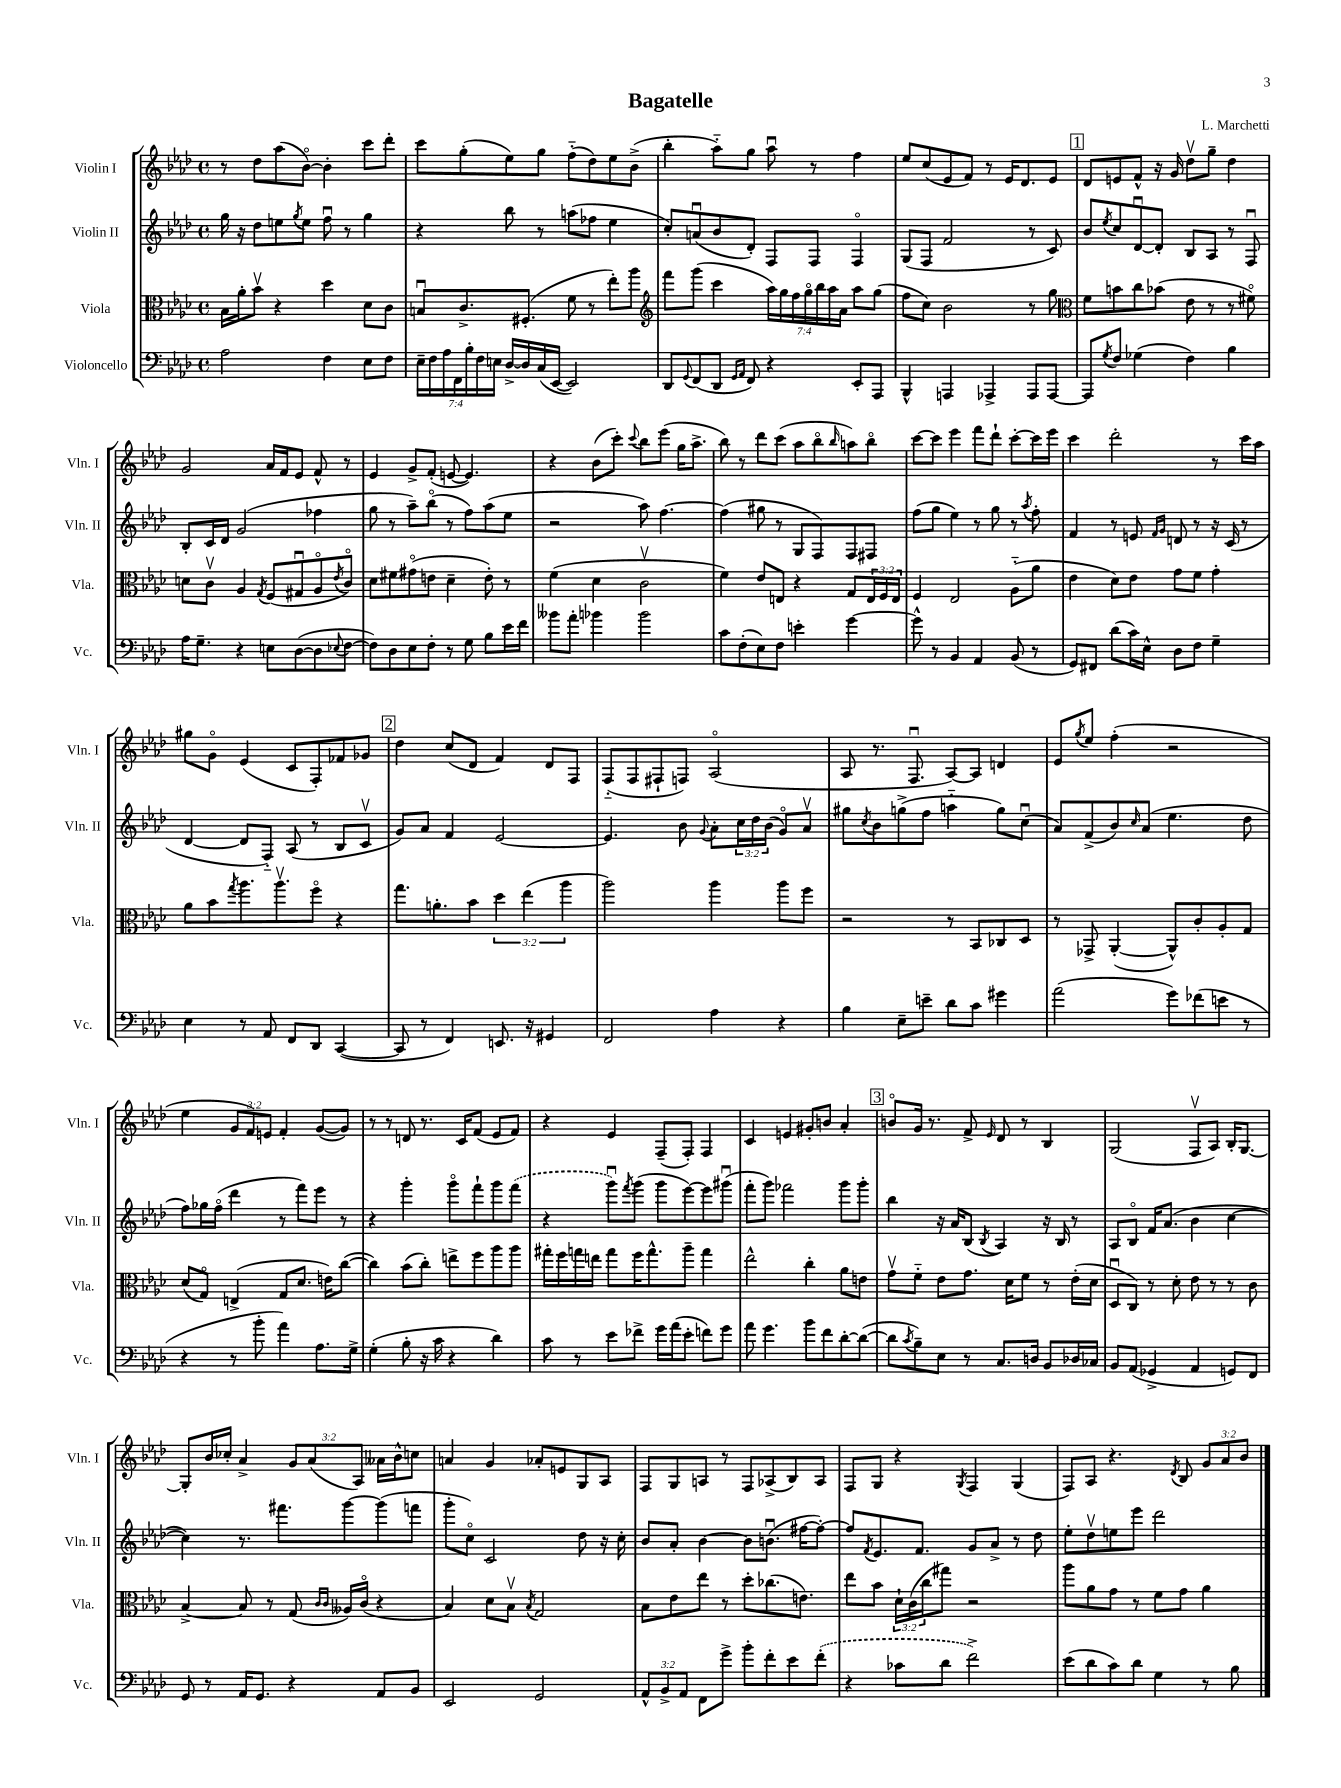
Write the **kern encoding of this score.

**kern	**kern	**kern	**kern
*part4	*part3	*part2	*part1
*staff4	*staff3	*staff2	*staff1
*I"Violoncello	*I"Viola	*I"Violin II	*I"Violin I
*I'Vc.	*I'Vla.	*I'Vln. II	*I'Vln. I
*clefF4	*clefC3	*clefG2	*clefG2
*k[b-e-a-d-]	*k[b-e-a-d-]	*k[b-e-a-d-]	*k[b-e-a-d-]
*M4/4	*M4/4	*M4/4	*M4/4
*met(c)	*met(c)	*met(c)	*met(c)
=1	=1	=1	=1
2A-\	16B-\LL	16gg\	8r
.	16a-'\J	16r	.
.	8b-v\J	8dd-\L	8dd-\L
.	4r	8een\	(8aa-\
.	.	8qgg/	.
.	.	8ee\J	[8b-\J)
4F\	4dd-\	8ffu\	4b-'\]
.	.	8r	.
8E-\L	8d-\L	4gg\	8ccc\L
8F\J	8c\J	.	8ddd-'\J
=2	=2	=2	=2
28E-~\LL	8Bnu/L	4r	8ccc\L
28F\	.	.	.
28A-\	.	.	.
28FF\	.	.	.
.	8.c^/	.	(8gg'\
28B-'\	.	.	.
28F\	.	.	.
28En\JJ	.	.	.
[16D-^/LL	.	8bb-\	8ee-\)
16D-/]	(8.F#X'/J	.	.
(16C/	.	8r	8gg\J
[16EE-/JJ	.	.	.
2EE-/])	8f\	(8aan\L	(8ff\L
.	8r	8ff-X\J	8dd-\)
.	8ee-'\L)	4ee-\	8ee-\
.	8aa-\J	.	(8b-^\J
=3	=3	=3	=3
*	*clefG2	*	*
8DD-/L	8fff\L	8cc'/L)	4bb-'\
8qqGG/	.	.	.
(8FF/	(8ggg\J	(8anu/	.
8DD-/J	4ccc\	8b-/	8aa-\L)
16qqGG/LL	.	.	.
16qqAA-/JJ	.	.	.
8FF/)	.	8d-'/J)	8gg\J
4r	28aa-\LL)	8F/L	8aa-u\
.	28gg\	.	.
.	28ff\	.	.
.	28gg\	.	.
.	.	8F/J	8r
.	28bb-\	.	.
.	28aa-\	.	.
.	28a-\JJ	.	.
8EE-'/L	8aa-\L	4F/	4ff\
8AAA-/J	(8gg\J	.	.
=4	=4	=4	=4
4BBB-^^/	8ff\L	(8G/L	8ee-/L
.	8cc\J)	8F/J	(8cc/
4AAAn/	2b-\	2f/	8e-/
.	.	.	8f/J)
4AAA-X^/	.	.	8r
.	.	.	16e-/KL
.	.	.	8.d-/
8AAA-/L	8r	8r	.
[8AAA-/J	8gg\	8c/)	8e-/J
!!LO:REH:place=s1:t=1
=5	=5	=5	=5
*	*clefC3	*	*
8AAA-/L]	8f\L	8b-/L	8d-/L
8qG/	.	8qee-/	.
8F/J	8bn\	8cc/	8en/
(4G-X\	8cc\	[8d-u/	8f^^/J
.	(8b-X\J	8d-'/J]	16r
.	.	.	16g/
4F\)	8e-\	8B-/L	8dd-v\L
.	8r	8A-/J	8gg~\J
4B-\	8r	8r	4dd-\
.	8f#X\)	8Fu/	.
!!LO:LB:g=z
=6	=6	=6	=6
16A-\KL	8dn\L	8B-'/L	2g/
8.G~\J	.	.	.
.	8cv\J	16c/L	.
.	.	16d-/JJ	.
4r	4A-/	(2g/	.
.	8qG/	.	.
8En\L	(8F/L	.	16a-/LL
.	.	.	16f/J
([8D-\	8G#Xu/	.	8e-/J
8D-\]	8A-/	4ff-X\	8f^^/
8qqE-X/	8qe-/	.	.
[8F\J	8c/J)	.	8r
=7	=7	=7	=7
8F\L])	8d-\L	8gg\	4e-/
8D-\	8f#X\	8r	.
8E-\	(8g#X\	8aa-~\L)	8g^/L
8F'\J	8en\J	(8bb-\J	(8f'/J
8r	4d-~\	8r	[8en/
8G\	.	8ff\L)	4.e/])
8B-\L	8e'\)	(8aa-\	.
16e-\L	8r	8ee-\J	.
16f\JJ	.	.	.
=8	=8	=8	=8
8b--X\L	(4f\	2r	4r
8a-'\J	.	.	.
4b-X\	4d-\	.	(8b-\L
.	.	.	8ccc'\J)
.	.	.	8qqccc/
2b-\	2cv\	8aa-\)	8bb-\L
.	.	[4.ff\	(8eee-\J
.	.	.	16gg\KL
.	.	.	8.aa-^\J
=9	=9	=9	=9
8c\L	4f\)	(4ff\]	8bb-\)
(8F'\	.	.	8r
8E-\)	8e-/L	8gg#X\	8ddd-\L
8F\J	8En/J	8r	(8ccc\J
4en'\	4r	8G/L	8aa-\L
.	.	8F/)	8bb-\
.	.	.	16qqbb-/
[4g\	8G/L	8F/	8aan\)
.	24E/L	8F#X/J	8bb-\J
.	24F/	.	.
.	24E/JJ	.	.
=10	=10	=10	=10
8g^^\]	4F/	(8ff\L	[8ccc\L
8r	.	8gg\J	8ccc\J]
4BB-/	2E-/	4ee-\)	4eee-\
4AA-/	.	8r	8fff\L
.	.	8gg\	8ddd-`\J
(8BB-/	(8A-\L	8r	[8ccc'\L
.	.	8qaa-/	.
8r	8a-\J	8ff'\	16ccc\L]
.	.	.	16eee-\JJ
=11	=11	=11	=11
8GG/L)	4e-\	4f/	4ccc\
8FF#X/J	.	.	.
(8d-\L	8d-\L)	8r	2ddd-'\
16c\L)	8e-\J	8en/	.
16E-^^\JJ	.	.	.
.	.	16qqf/LL	.
.	.	16qqg/JJ	.
8D-\L	8g\L	8dn/	.
8F\J	8f\J	8r	.
4G~\	4g'\	16r	8r
.	.	(16c/	.
.	.	8r	16ccc\LL
.	.	.	16aa-\JJ
!!LO:LB:g=z
=12	=12	=12	=12
4E-\	8a-\L	[4d-/	8gg#X\L
.	8b-\	.	8g\J
.	8qgg/	.	.
8r	8.aa-\	8d-/L]	(4e-/
8AA-/	.	8F/J)	.
.	8.aa-v\	.	.
8FF/L	.	(8A-/	8c/L
8DD-/J	8ff\J	8r	8F'/)
([4CC/	4r	8B-/L	8f-X/
.	.	8cv/J	8g-X/J
!!LO:REH:place=s1:t=2
=13	=13	=13	=13
8CC/]	8.gg\L	8g/L)	4dd-\
8r	.	8a-/J	.
.	8.an'\	.	.
4FF/)	.	4f/	(8cc/L
.	8b-\J	.	8d-/J
8.EEn/	6dd-\	[2e-/	4f/)
.	(6ee-\	.	.
16r	.	.	.
4GG#X/	.	.	8d-/L
.	6aa-\	.	.
.	.	.	8F/J
=14	=14	=14	=14
2FF/	2aa-\)	4.e-/]	(8F/L
.	.	.	8F/
.	.	.	8F#X`/
.	.	8b-\	8Fn/J)
.	.	8qqg/	.
4A-\	4aa-\	8a-'\L	(2A-/
.	.	24cc\L	.
.	.	24dd-\	.
.	.	(24b-\JJ	.
4r	8aa-\L	8g/L)	.
.	8ff\J	8a-v/J	.
=15	=15	=15	=15
4B-\	2r	8gg#X\L	8A-/
.	.	8qcc/	.
.	.	8b-\	8.r
8E-~\L	.	(8ggn^\	.
.	.	.	8.Fu/
8en~\J	.	8ff\J	.
8d-\L	8r	4aan\	[8A-/L)
8c\J	8BB-/L	.	8A-/J]
4g#X\	8C-X/	8gg\L)	4dn/
.	8D-/J	(8ccu\J	.
=16	=16	=16	=16
(2a-\	8r	8a-/L)	8e-/L
.	.	.	8qgg/
.	8GG-X^/	(8f^/	8ee-/J
.	([4AA-'/	8b-/)	(4ff'\
.	.	16qqcc/	.
.	.	(8a-/J	.
8g\L)	8AA-^^/L])	4.ee-\	2r
(8f-X\	8c'/	.	.
8en\J	8A-'/	.	.
8r	8G/J	8dd-\	.
!!LO:LB:g=z
=17	=17	=17	=17
4r	(8d-/L	8ff\L)	4ee-\
.	8G/J)	16gg-X\L	.
.	.	(16ff\JJ	.
8r	(4En^/	4ddd-\	12g/L
.	.	.	12f/)
8b-'\	.	.	.
.	.	.	12en/J
4a-\)	8G/L	8r	4f'/
.	8.d-/J	8fff\L)	.
8.A-\L	.	8eee-\J	([8g/L
.	16en\KL)	.	.
.	([8cc\J	8r	8g/J])
16G^\Jk	.	.	.
=18	=18	=18	=18
(4G'\	4cc\])	4r	8r
.	.	.	8r
8B-'\	(8b-\L	4ggg'\	8dn/
16r	8cc'\J)	.	8.r
16c\	.	.	.
4r	8een^\L	8ggg\L	.
.	.	.	16c/KL
.	8ff\	8fff`\	(8f/J
4d-\)	8aa-\	8ggg\	8e-/L
.	8aa-\J	(8fff\J	8f/J)
=19	=19	=19	=19
8c\	16gg#X'\LL	4r	4r
.	16ff\	.	.
8r	16ggn\	.	.
.	16een\JJ	.	.
8e-\L	8gg\L	8gggu\L)	4e-/
.	.	8qfff/	.
8f-X^\J	16ff\K	(8ggg\J	.
.	8.gg^^\	.	.
16g\LL	.	8ggg\L	(8F~/L
(16a-\J	.	.	.
8e-'\J	8aa-~\J	[8eee-\)	8F'/J)
8fn\L)	4gg\	8eee-\]	4F/
8g\J	.	(8ggg#Xu\J	.
=20	=20	=20	=20
8a-\	2ee-^^\	8fff'\L	4c/
4.g\	.	8ggg\J)	.
.	.	2fff-X\	4en/
8b-\L	4cc'\	.	8g#X'/L
8f\	.	.	8bn/J
[8d-'\	8a-\L	8ggg\L	4a-'/
(8d-\J_	8en\J	8ggg'\J	.
!!LO:REH:place=s1:t=3
=21	=21	=21	=21
8d-\L]	8gv\L	4bb-\	8bn/L
8qc/	.	.	.
8B-~\)	8f\J	.	16g/Jk
.	.	.	8.r
8E-\J	8e-\L	16r	.
.	.	16a-/KL	.
8r	8.g\J	(8B-/J	8f^/
.	.	8qB-/	16qqe-/
8.C/L	.	4A-/)	8d-/
.	16d-\KL	.	.
.	8f\J	.	8r
16Dn/Jk	.	.	.
8BB-/L	8r	16r	4B-/
.	.	16B-/	.
16D-X/L	(16e-'\LL	8r	.
16C-X/JJ	16d-\JJ	.	.
=22	=22	=22	=22
8BB-/L	8D-u/L	8A-/L	(2G/
(8AA-/J	8C/J)	8B-/J	.
4GG-X^/	8r	16f/KL	.
.	.	(8.a-/J	.
.	8d-'\	.	.
4AA-/	8e-\	4b-\	8Fv/L
.	8r	.	8A-/J)
8GGn/L)	8r	[4cc\	16B-'/KL
.	.	.	[8.G/J
8FF/J	8c\	.	.
!!LO:LB:g=z
=23	=23	=23	=23
8GG/	[4B-^/	4cc\])	8G'/L]
8r	.	.	16b-/L
.	.	.	16cc-X'/JJ
16AA-/KL	8B-/]	8.r	4a-^/
8.GG/J	.	.	.
.	8r	.	.
.	.	8.fff#X\L	.
4r	(8G/	.	12g/L
.	.	.	(12a-/
.	16qqc/LL	.	.
.	16qqc/JJ	.	.
.	16A--X/LL)	[8ggg\	.
.	.	.	12A-/J)
.	(16c/JJ	.	.
8AA-/L	4r	(8ggg\]	16a--X\LL
.	.	.	16b-^^\J
8BB-/J	.	8fffn\J	8ccn\J
=24	=24	=24	=24
2EE-/	4B-/)	8ggg'\L	4an/
.	.	8cc\J)	.
.	8d-\L	2c/	4g/
.	8B-v\J	.	.
.	8qB-/	.	.
2GG/	2G/	.	8a-X'/L
.	.	.	8en/
.	.	8dd-\	8G/
.	.	16r	8A-/J
.	.	16cc'\	.
=25	=25	=25	=25
12AA-^^/L	8B-\L	8b-/L	8F/L
12BB-^/	.	.	.
.	8e-\	8a-'/J	8G/
12AA-/J	.	.	.
8FF\L	8ee-\J	[4b-\	8An/J
8g^\J	8r	.	8r
8b-'\L	8dd-'\L	8b-\L]	8F/L
8f'\	(8.cc-X\	(8.bnu\J	(8A-X^/
8e-\	.	.	8B-/)
.	8.en\J)	[16ff#X\KL	.
(8f'\J	.	8ff#'\J_)	8A-/J
=26	=26	=26	=26
4r	8ee-\L	8ff#/L]	8F/L
.	.	8qf/	.
.	8b-\J	8.e-/	8G/J
8c-X\L	24d-`\LL	.	4r
.	(24c\	.	.
.	.	8.f/J	.
.	24cc\J	.	.
8d-\J	8gg#X\J)	.	.
.	.	.	8qG/
2f^\)	2r	8g/L	4F/
.	.	8a-^/J	.
.	.	8r	(4G/
.	.	8dd-\	.
=27	=27	=27	=27
(8e-\L	8aa-\L	8ee-'\L	8F/L)
8d-\	8a-\	8dd-v\	8A-/J
8c\)	8g\J	8een\	4.r
8d-\J	8r	8eee-\J	.
4G\	8f\L	2ddd-\	.
.	.	.	8qd-/
.	8g\J	.	8B-/
8r	4a-\	.	12g/L
.	.	.	12a-/
8B-\	.	.	.
.	.	.	12b-/J
==	==	==	==
*-	*-	*-	*-
